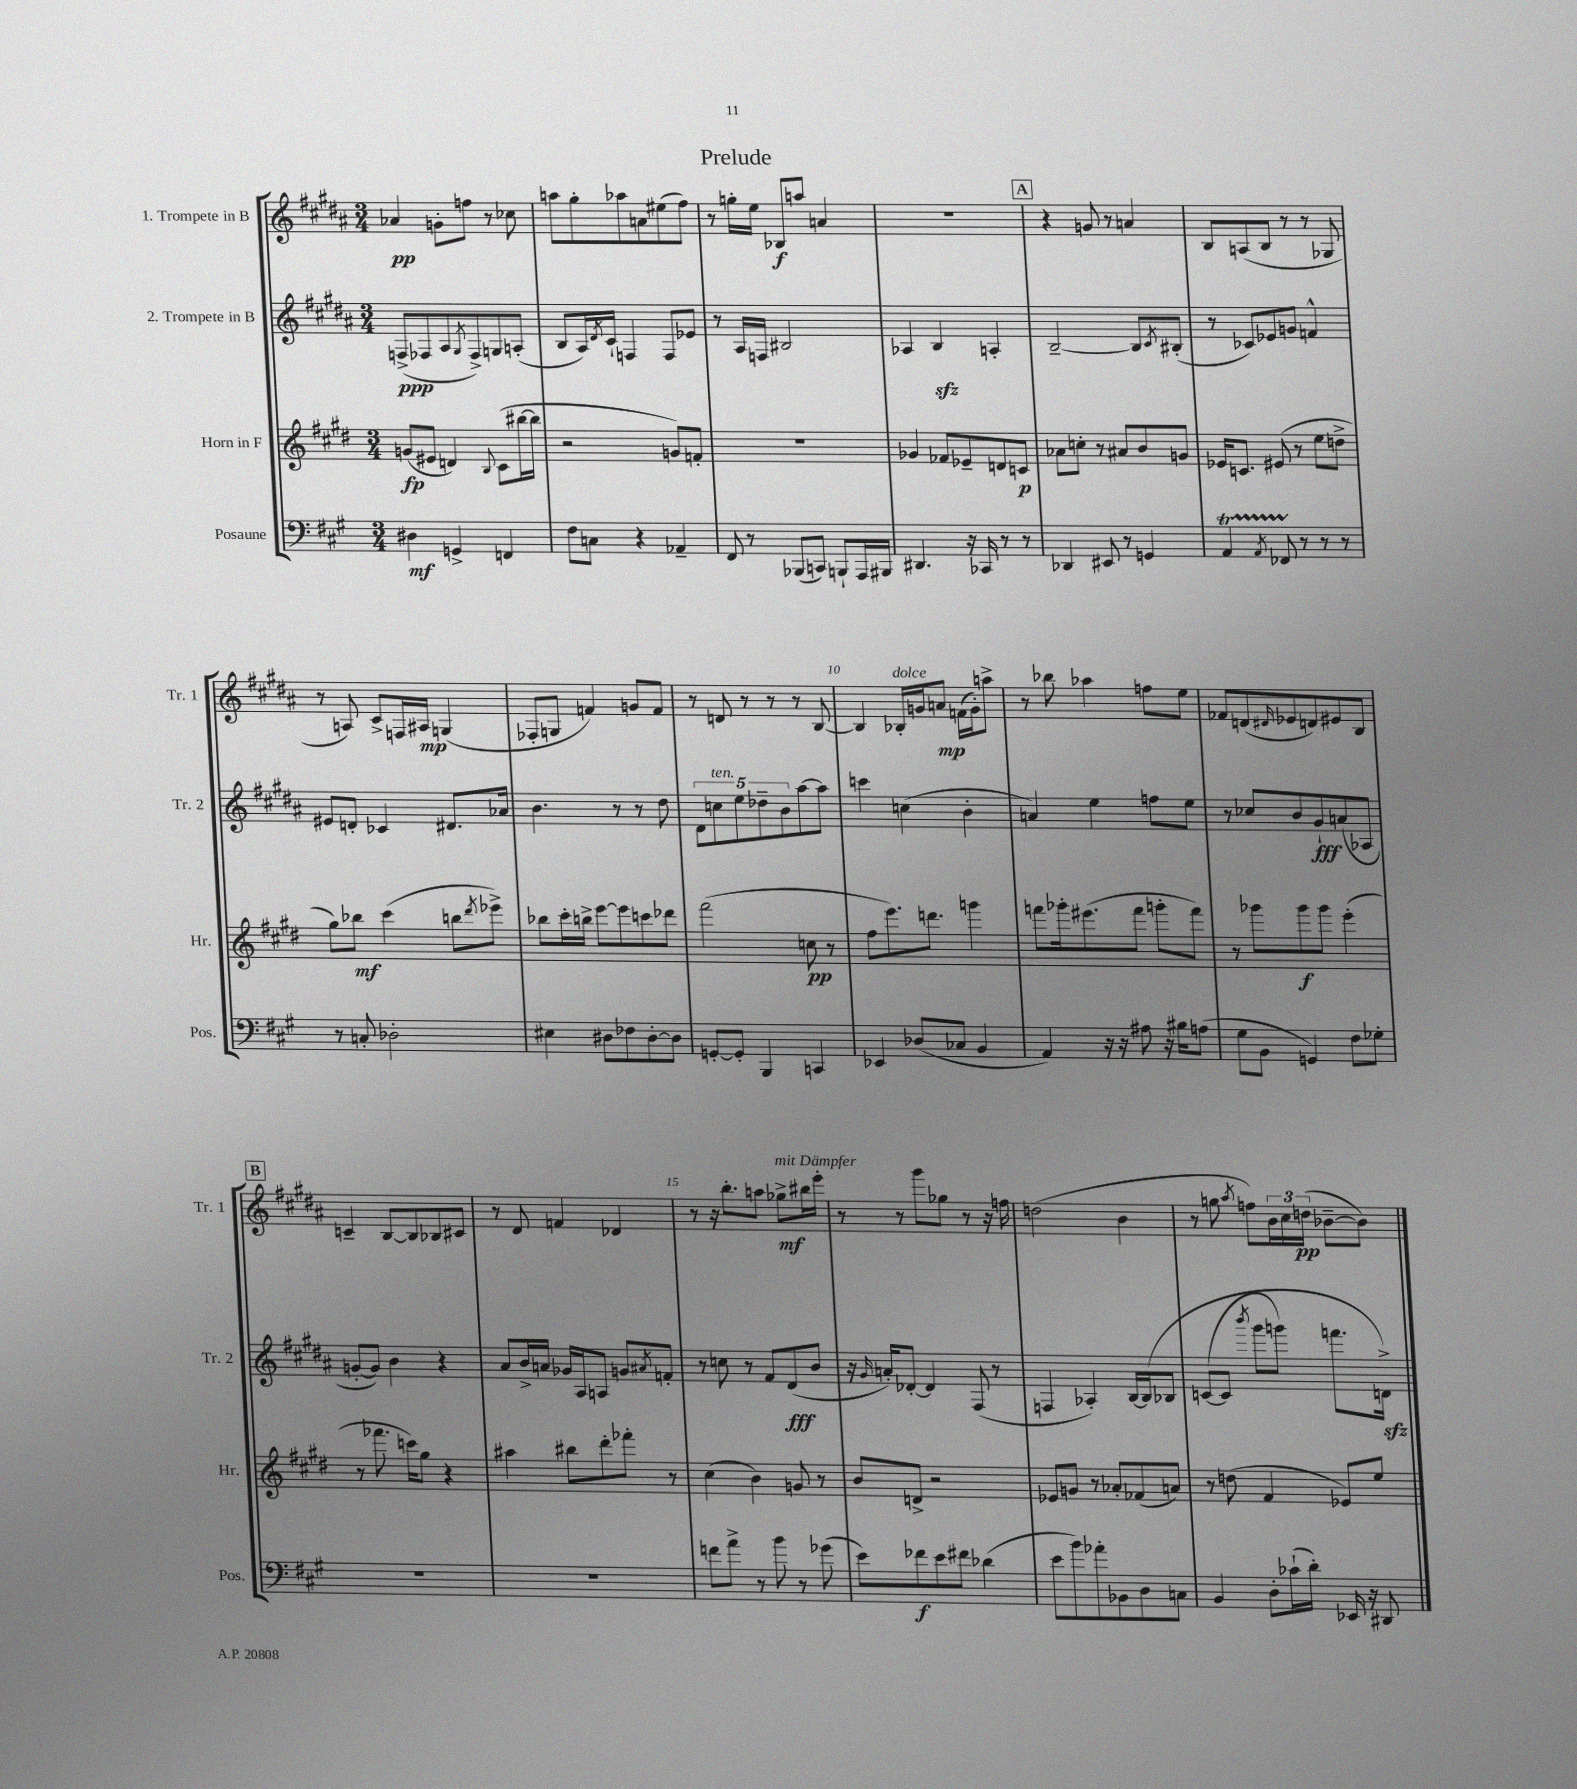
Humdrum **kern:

**kern	**kern	**kern	**kern
*staff4	*staff3	*staff2	*staff1
*clefF4	*clefG2	*clefG2	*clefG2
*k[f#c#g#]	*k[f#c#g#d#]	*k[f#c#g#d#a#]	*k[f#c#g#d#a#]
*M3/4	*M3/4	*M3/4	*M3/4
4D#	(8g	(8F^	4a-
.	8e#	8F-	.
4GG^	4d)	8A#	8g'
.	.	8qG#	.
.	.	8F-^)	8ff
.	8qqB	.	.
4FF	(8c#	8G	8r
.	[16bb#	(8A'	8cc-
.	16bb#]	.	.
=	=	=	=
8F#	2r	8B	8aa
8C	.	16A#)	8gg#'
.	.	8qd#	.
.	.	16c#`	.
4r	.	4F	8aa-
.	.	.	8a
4AA-~	8g)	8F	(8ee#
.	8f'	8e-	8ff#)
=	=	=	=
8FF#	2.r	8r	8r
8r	.	16A#	16gg'
.	.	16F	16ee
(8BBB-	.	2B#	8B-
8CC)	.	.	8aa
8BBB`	.	.	4a
16AAA	.	.	.
16BBB#	.	.	.
=	=	=	=
4.DD#	4g-	4A-	2.r
.	8f-	4B	.
16r	8e-~	.	.
16CC-	.	.	.
8r	8d	4A'	.
8r	8c	.	.
=	=	=	=
4DD-	8a-	[2B~	4r
.	8cc'	.	.
8EE#	8r	.	8g
8r	8a#	.	8r
4GG	8b	8B]	4a
.	.	8qc#	.
.	8g	(8B#'	.
=	=	=	=
4AA	16e-	8r	8B
.	8.c	.	.
.	.	8c-)	(8A
8qAA	.	.	.
8FF-	(8e#	8e-	8B
8r	8r	8g	8r
8r	8ee	4f^^	8r
8r	8dd^	.	8G-
=	=	=	=
8r	8gg#)	8e#	8r
8C'	8bb-	8d'	8A)
2D-'	(4ccc#	4c-	8c#^
.	.	.	16F
.	.	.	16A#
.	8bb	8.d#	(4G
.	8qddd#	.	.
.	8eee-^)	.	.
.	.	16a-	.
=	=	=	=
4E#	8bb-	4.b	8F-'
.	16ccc#'	.	8G
.	16bb^	.	.
8D#	[8eee	.	4f)
8F-	8eee]	8r	.
[8D#'	8ccc	8r	8g
8D#]	8ddd-	8dd#	8f
=	=	=	=
[8GG'	(2fff#	10d#	8r
.	.	10cc	.
8GG']	.	.	8d
.	.	10ee	.
4BBB	.	.	8r
.	.	10dd-~	.
.	.	.	8r
.	.	10b	.
4CC	8cc	[8aa#	8r
.	8r	8aa#]	[8B
=	=	=	=
4EE-	8ff#	4ccc	4B]
.	8.eee)	.	.
(8D-	.	(4cc	16B-'
.	8.ddd	.	16g
8C-	.	.	8a
4BB	4ggg	4b'	(16f
.	.	.	16g')
.	.	.	8aa^
=	=	=	=
4AA)	8fff	4a)	8r
.	16ggg-'	.	8bb-
.	(8.eee#	.	.
16r	.	4ee	4aa-
16r	.	.	.
8A#	8fff	.	.
16r	8ggg'	8ff	8ff
16B#	.	.	.
(8A	8fff)	8ee	8ee
=	=	=	=
8G#	8r	8r	8f-
8BB	8ggg-	8cc-	(8d
.	.	.	16qqd#
4GG)	8ggg-	8b	8e-
.	8ggg-	8g#`	8d)
8F#	(4eee'	(8a	8e#
8G-'	.	8A-	8B
=	=	=	=
2.r	8r	[8g'	4c~
.	8.fff-	8g])	.
.	.	4b	[8B
.	16ccc)	.	.
.	8gg#	.	8B]
.	4r	4r	8B-
.	.	.	8c#
=	=	=	=
2.r	4aa#	8a#	8r
.	.	16b^	8d#
.	.	16a	.
.	8bb#	16g-	4f
.	.	16A#	.
.	8ddd#'	8A	.
.	8fff-'	8g	4d-
.	.	8qa#	.
.	8r	8f'	.
=	=	=	=
8f	(4cc#	8r	8r
8a^	.	8cc	16r
.	.	.	8.bb'
8r	4b)	8r	.
8b	.	8f#	8aa
8r	8g	(8d#	8gg-^
(8g-	8r	8b	16bb#
.	.	.	16eee'
=	=	=	=
8e)	8b	16r	8r
.	.	16qqg#	.
.	.	16a')	.
8f-	8d^	[8d-'	8r
8e	2r	4d-]	8ggg#
8f#	.	.	8gg-
(4d-	.	(8F#	8r
.	.	8r	16r
.	.	.	16ff
=	=	=	=
8e	8e-	4F	(2dd
8b)	8g	.	.
8a-'	8r	4A-')	.
8BB-	8a-'	.	.
8D	(8f-	[16B	4b
.	.	&(16B]	.
8C	8a)	8B-	.
=	=	=	=
4BB	8r	([8c	8r
.	(8dd	8c]	8gg
.	.	8qbbb	8qaa#
8D'	4f#	8ggg#	8ff)
(16c-`	.	8ggg)	24b
.	.	.	24cc#
16d')	.	.	.
.	.	.	(24dd
16EE-	8e-)	8.fff	[8b-~
16r	.	.	.
8DD#	8ee	.	8b-])
.	.	16d^&)	.
==	==	==	==
*-	*-	*-	*-
